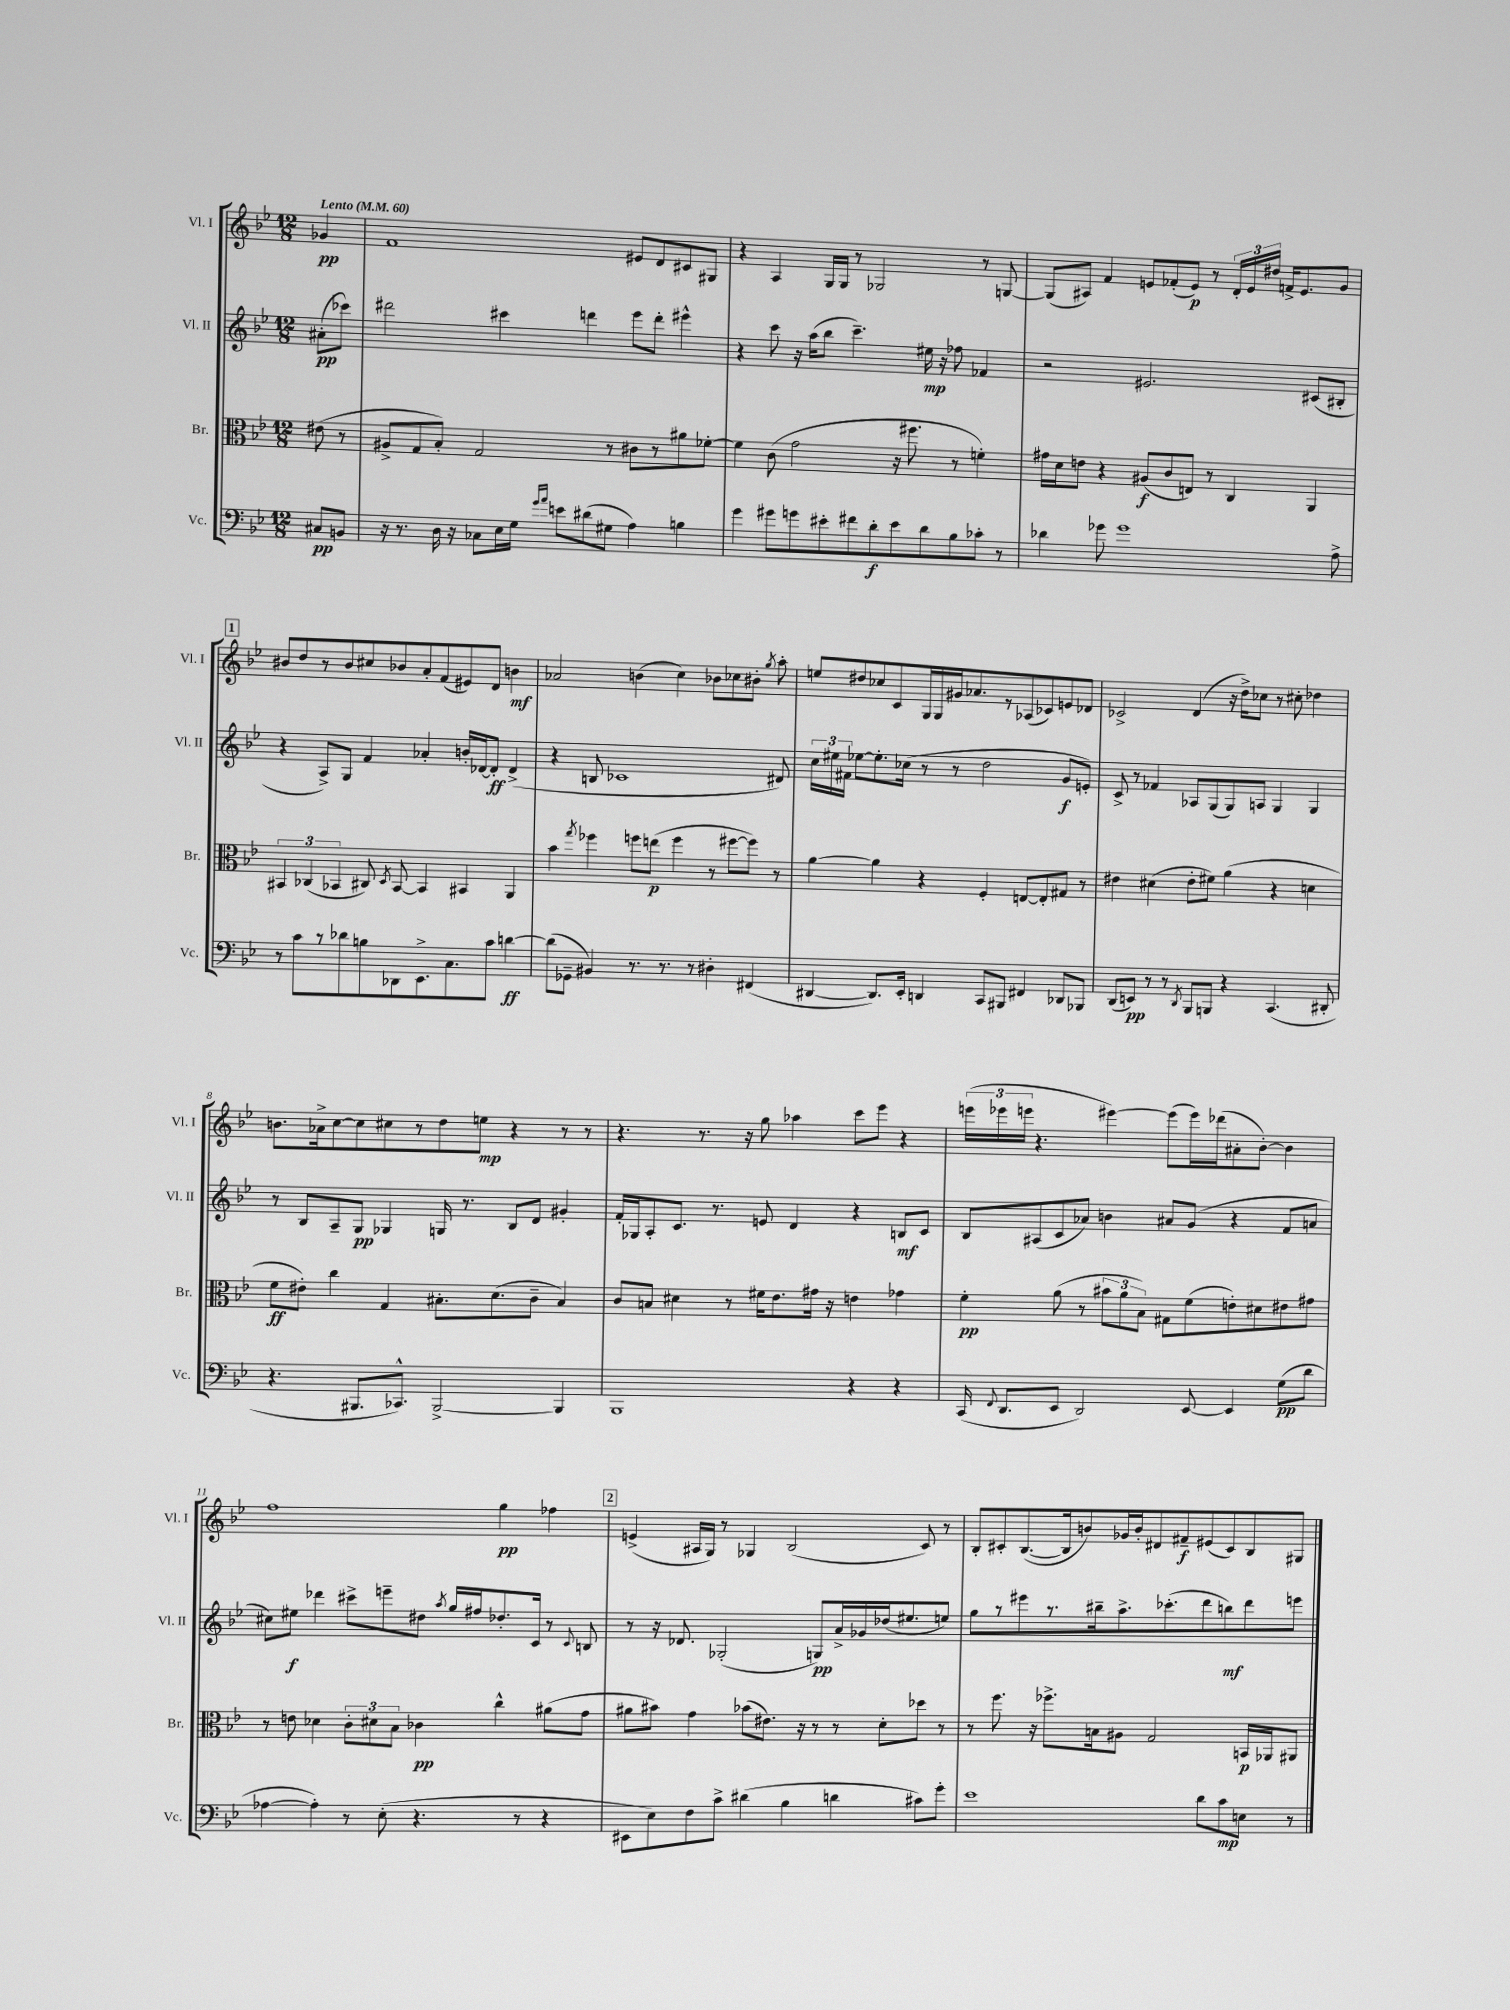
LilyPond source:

<<
\new StaffGroup <<
\new Staff = "s0" \with { instrumentName = "Vl. I" shortInstrumentName = "Vl. I" } {
    \clef treble \key bes \major \numericTimeSignature \time 12/8 \partial 4 \tempo "Lento" 4 = 60
    \autoBeamOff ges'4\pp |
    f'1 eis'8[ d'8 cis'8 gis8] |
    r4 a4 g16[ g16] r8 ges2 r8 g8~ |
    g8[( ais8]) f'4 e'8[ fes'8-.( e'8]\p) r8 \tuplet 3/2 { d'16[-. e'16 dis''16] } f'16[-> e'8. g'8] |
    \mark \markup { \box "1" } bis'8[ d''8 r8 bis'8 cis''8 bes'8 a'8-. f'8( eis'8) d'8] b'4\mf |
    aes'2 b'4( c''4) bes'8[ ces''8 bis'8]-. \acciaccatura { g''8 } a''8-. |
    e''8[ dis''8 ces''8 c'8 g16 g16 gis'16 aes'8. r8 aes8( ces'8) e'8 des'8] |
    ces'2-> d'4( r16 d''16[->) ces''8] r8 cis''8-. des''4 |
    b'8.[ aes'16-> c''8~ c''8 cis''8 r8 d''8 e''8]\mp r4 r8 r8 |
    r4. r8. r16 g''8 aes''4 c'''8[ ees'''8] r4 |
    \tuplet 3/2 { e'''16[( ees'''16 e'''16] } r4. eis'''4~) eis'''8[( eis'''16) des'''16( ais'8-. bes'8]~-.) bes'4 |
    f''1 g''4\pp fes''4 |
    \mark \markup { \box "2" } e'4->( ais16[ g16]) r8 ges4 bes2( c'8) r8 |
    bes8[-. cis'8-. bes8.~( bes16 b'8) ges'16 b'16-. dis'8 fis'8--\f eis'8( cis'8) bes8 gis8] \bar "|." |
}
\new Staff = "s1" \with { instrumentName = "Vl. II" shortInstrumentName = "Vl. II" } {
    \clef treble \key bes \major \numericTimeSignature \time 12/8 \partial 4
    \autoBeamOff ais'8[-.\pp( ces'''8]) |
    dis'''2 cis'''4 d'''4 ees'''8[ d'''8]-. eis'''4-^ |
    r4 c'''8 r16 a''16[( bes''8] c'''4.--) eis''16\mp r16 fes''8 fes'4 |
    r2 eis'2. cis'8[( bis8]-. |
    \mark \markup { \box "1" } r4 a8[->) g8] f'4 aes'4-. b'16[-. des'16~ des'8]-.\ff des'4->( |
    r4 b8 ces'1 dis'8) |
    \tuplet 3/2 { c''16[ eis''16 fis'16] } ees''8[~ ees''8.-. ces''16]( r8 r8 d''2 g'8[\f e'8]-.) |
    c'8-> r8 fes'4 aes8[ g8( g8) a8] g4 g4 |
    r8 bes8[ a8-- g8]\pp ges4 g16 r8. bes8[ d'8] gis'4-. |
    f'16[-. ges16 a8-. c'8.] r8. e'8 d'4 r4 b8[\mf c'8] |
    bes8[ ais8( c'8 aes'8]) b'4 ais'8[ g'8]( r4 f'8[ a'8] |
    cis''8[) eis''8]\f des'''4 cis'''8[-> e'''8-- dis''8] \acciaccatura { a''8 } g''16[ fis''16 des''8.-. c'16] r8 \appoggiatura { c'8 } b8 |
    \mark \markup { \box "2" } r8 r16 des'8. ges2-.( g8[\pp) a'16-> ges'16 des''16( eis''8. e''8]) |
    g''8[ r8 eis'''8 r8. bis''16-- a''8.-> ces'''8.-.( d'''8 b''8\mf) d'''8 e'''8] \bar "|." |
}
\new Staff = "s2" \with { instrumentName = "Br." shortInstrumentName = "Br." } {
    \clef alto \key bes \major \numericTimeSignature \time 12/8 \partial 4
    \autoBeamOff eis'8( r8 |
    ais8[-> g8 bes8]-.) g2 r8 cis'8[ r8 ais'8 fes'8]~-. |
    fes'4 c'8( g'2 r16 fis''8. r8 f'4-.) |
    gis'16[ d'16 e'8] r4 ais8[\f( c'8 e8]) r8 c4 a,4 |
    \mark \markup { \box "1" } \tuplet 3/2 { bis,4 ces4( bes,4 } cis8) \acciaccatura { d8 } bes,8~ bes,4 bis,4 a,4 |
    bes'4 \acciaccatura { g''8 } fes''4 f''8[ e''8]\p( f''4 r8 fis''8[~ fis''8]) r8 |
    a'4~ a'4 r4 f4-. e8[~ e8-. gis8] r8 |
    eis'4 dis'4( eis'8[-. fis'8]) a'4( r4 d'4 |
    f'8[\ff eis'8]-.) c''4 g4 bis8.[-. d'8.( c'8]-- bis4) |
    c'8[ b8] dis'4 r8 fis'16[ ees'8. gis'16] r16 e'4 ges'4 |
    f'4-.\pp a'8( r8 \tuplet 3/2 { bis'8[ a'8 bes8]) } gis8[ f'8( e'8-.) dis'8 eis'8 gis'8] |
    r8 e'8 des'4 \tuplet 3/2 { c'8[-. dis'8 bes8] } ces'4\pp c''4-^ ais'8[( g'8] |
    \mark \markup { \box "2" } ais'8[ bis'8]) g'4 bes'8[( eis'8.]) r16 r8 r8 d'8[-. des''8] r8 |
    r8 f''8. r16 fes''8.[-> b16 ais8] g2 b,16[\p aes,16 ais,8] \bar "|." |
}
\new Staff = "s3" \with { instrumentName = "Vc." shortInstrumentName = "Vc." } {
    \clef bass \key bes \major \numericTimeSignature \time 12/8 \partial 4
    \autoBeamOff cis8[\pp b,8] |
    r16 r8. d16 r16 ces8[ ees16 g16] \grace { g'16[ a'16] } e'8[ dis'8( gis8] a4) b4 |
    g'4 gis'8[ g'8 eis'8-. fis'8 d'8-.\f eis'8 d'8 bes8 ces'8]-. r8 |
    des'4 ges'8 ges'1 a8-> |
    \mark \markup { \box "1" } r8 c'8[ r8 des'8 b8 des,8 ees,8.-> c8. c'8] d'4~\ff |
    d'8[( ges,8]-- bis,4) r8. r8. r8 dis4-. fis,4( |
    dis,4~ dis,8.[) ees,16]-. d,4 c,8[ bis,,8] fis,4 des,8[ bes,,8] |
    d,8[( e,8]\pp) r8 r8 \acciaccatura { d,8 } bes,,8[ b,,8] r4 c,4.( dis,8-. |
    r4. bis,,8.[ ces,8.]-^) bis,,2~-> bis,,4 |
    bes,,1 r4 r4 |
    c,16( \appoggiatura { f,8 } d,8.[ ees,8] d,2) ees,8~ ees,4 g8[\pp( d'8] |
    aes4~ aes4-.) r8 ees8-.( r4. r8 r4 |
    \mark \markup { \box "2" } eis,8[ ees8) f8 c'8]-> dis'4( bes4 d'4 cis'8[) g'8]-. |
    ees'1 d'8[ c'8\mp e8] r8 \bar "|." |
}
>>
>>
